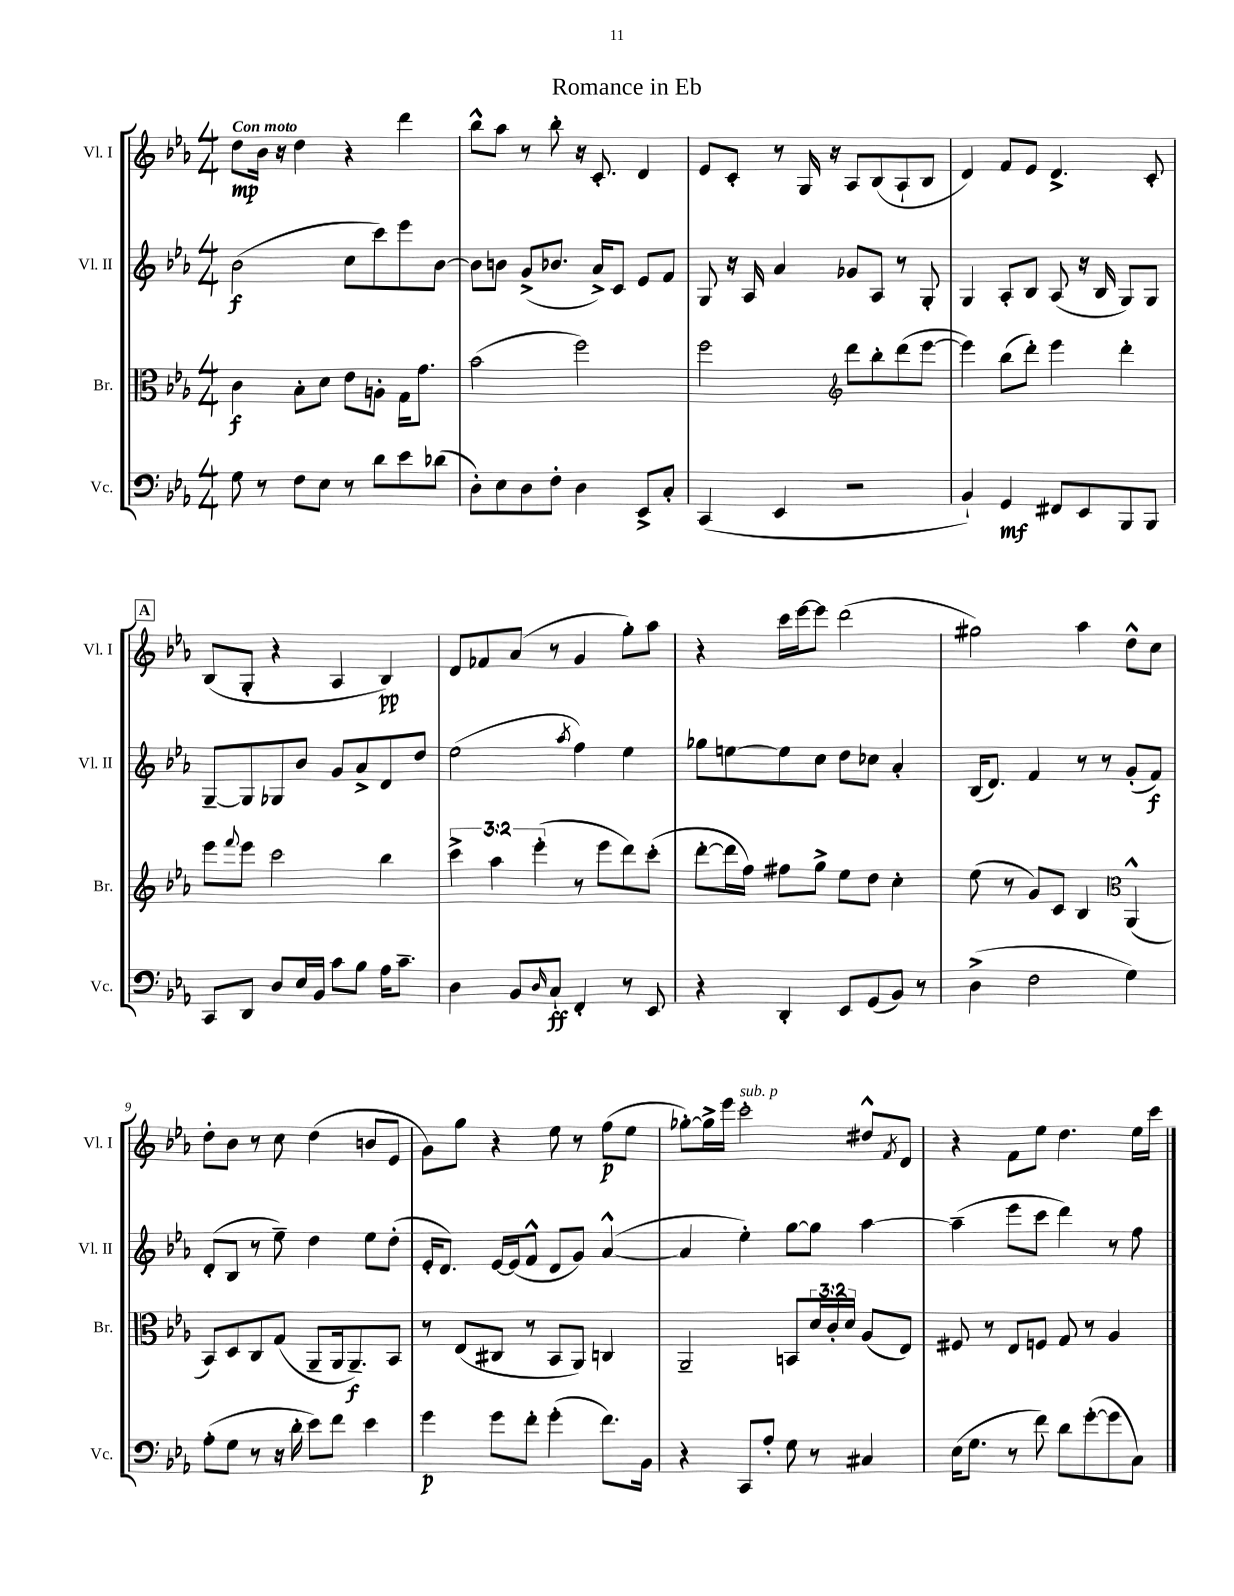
\header { title = "Romance in Eb" }
<<
\new StaffGroup <<
\new Staff = "s0" \with { instrumentName = "Vl. I" shortInstrumentName = "Vl. I" } {
    \clef treble \key ees \major \numericTimeSignature \time 4/4 \tempo "Con moto"
    d''8\mp bes'16 r16 d''4 r4 d'''4 |
    bes''8-^ aes''8 r8 bes''8-. r16 c'8.-. d'4 |
    ees'8 c'8-. r8 g16 r16 aes8 bes8( aes8-! bes8 |
    d'4) f'8 ees'8 d'4.-> c'8-. |
    \mark \markup { \box "A" } bes8( g8-. r4 aes4 bes4\pp) |
    d'8 fes'8 aes'8( r8 g'4 g''8-.) aes''8 |
    r4 c'''16 ees'''16~ ees'''8 d'''2( |
    gis''2) aes''4 d''8-^ c''8 |
    d''8-. bes'8 r8 c''8 d''4( b'8 ees'8 |
    g'8) g''8 r4 ees''8 r8 f''8\p( ees''8 |
    ges''8~-.) ges''16-> ees'''16 c'''2-.^\markup { \italic "sub. p" } dis''8-^ \acciaccatura { f'8 } d'8 |
    r4 f'8 ees''8 d''4. ees''16 c'''16 \bar "|." |
}
\new Staff = "s1" \with { instrumentName = "Vl. II" shortInstrumentName = "Vl. II" } {
    \clef treble \key ees \major \numericTimeSignature \time 4/4
    bes'2\f( c''8 c'''8) ees'''8 bes'8~ |
    bes'8 b'8 g'8->( bes'8. aes'16->) c'8 ees'8 f'8 |
    g8 r16 aes16 aes'4 ges'8 aes8 r8 g8-. |
    g4 aes8-. bes8 aes8( r16 bes16 g8) g8 |
    \mark \markup { \box "A" } g8~-- g8 ges8 bes'8 g'8 aes'8-> d'8 d''8 |
    ees''2( \acciaccatura { aes''8 } f''4) ees''4 |
    ges''8 e''8~ e''8 c''8 d''8 ces''8 aes'4-. |
    bes16( d'8.) f'4 r8 r8 g'8-.( f'8\f) |
    d'8-.( bes8 r8 ees''8--) d''4 ees''8 d''8-.( |
    ees'16-. d'8.) ees'16~ ees'16( f'8-^ d'8 g'8) aes'4~-^( |
    aes'4 ees''4-.) g''8~ g''8 aes''4~ |
    aes''4--( ees'''8 c'''8 d'''4) r8 f''8 \bar "|." |
}
\new Staff = "s2" \with { instrumentName = "Br." shortInstrumentName = "Br." } {
    \clef alto \key ees \major \numericTimeSignature \time 4/4 \override Staff.TupletNumber.text = #tuplet-number::calc-fraction-text
    c'4\f bes8-. d'8 ees'8 a8-. g16 g'8. |
    bes'2( f''2) |
    f''2 \clef treble d'''8 bes''8-. d'''8( ees'''8~ |
    ees'''4) bes''8( d'''8-.) ees'''4 d'''4-. |
    \mark \markup { \box "A" } ees'''8 \appoggiatura { f'''8 } ees'''8 c'''2 bes''4 |
    \tuplet 3/2 { c'''4-> aes''4 ees'''4-.( } r8 ees'''8 d'''8) c'''8-.( |
    d'''8~-. d'''16 f''16) fis''8 g''8-> ees''8 d''8 c''4-. |
    ees''8( r8 g'8) c'8 bes4 \clef alto aes,4-^( |
    bes,8) d8 c8 g8( aes,8-- aes,16 aes,8.--\f) bes,8 |
    r8 ees8( cis8 r8 bes,8 aes,8) c4 |
    aes,2-- b,8 \tuplet 3/2 { d'16 c'16-. d'16 } aes8( ees8) |
    fis8 r8 ees8 f8 g8 r8 aes4 \bar "|." |
}
\new Staff = "s3" \with { instrumentName = "Vc." shortInstrumentName = "Vc." } {
    \clef bass \key ees \major \numericTimeSignature \time 4/4
    g8 r8 f8 ees8 r8 d'8 ees'8 des'8( |
    d8-.) ees8 d8 f8-. d4 ees,8-> c8-. |
    c,4( ees,4 r2 |
    bes,4-!) g,4\mf fis,8 ees,8 bes,,8 bes,,8 |
    \mark \markup { \box "A" } c,8 d,8 d8 ees16 bes,16 c'8 bes8 aes16 c'8.-- |
    d4 bes,8 \grace { d16 } c8-!\ff f,4-. r8 ees,8 |
    r4 d,4-. ees,8 g,8( bes,8) r8 |
    d4->( f2 g4) |
    aes8-.( g8 r8 r16 d'16-. ees'8) f'8 ees'4 |
    g'4\p g'8 f'8-. g'4-.( f'8.) bes,16 |
    r4 c,8 aes8-. g8 r8 cis4 |
    ees16( g8. r8 f'8) d'8 g'8~-.( g'8 c8) \bar "|." |
}
>>
>>
